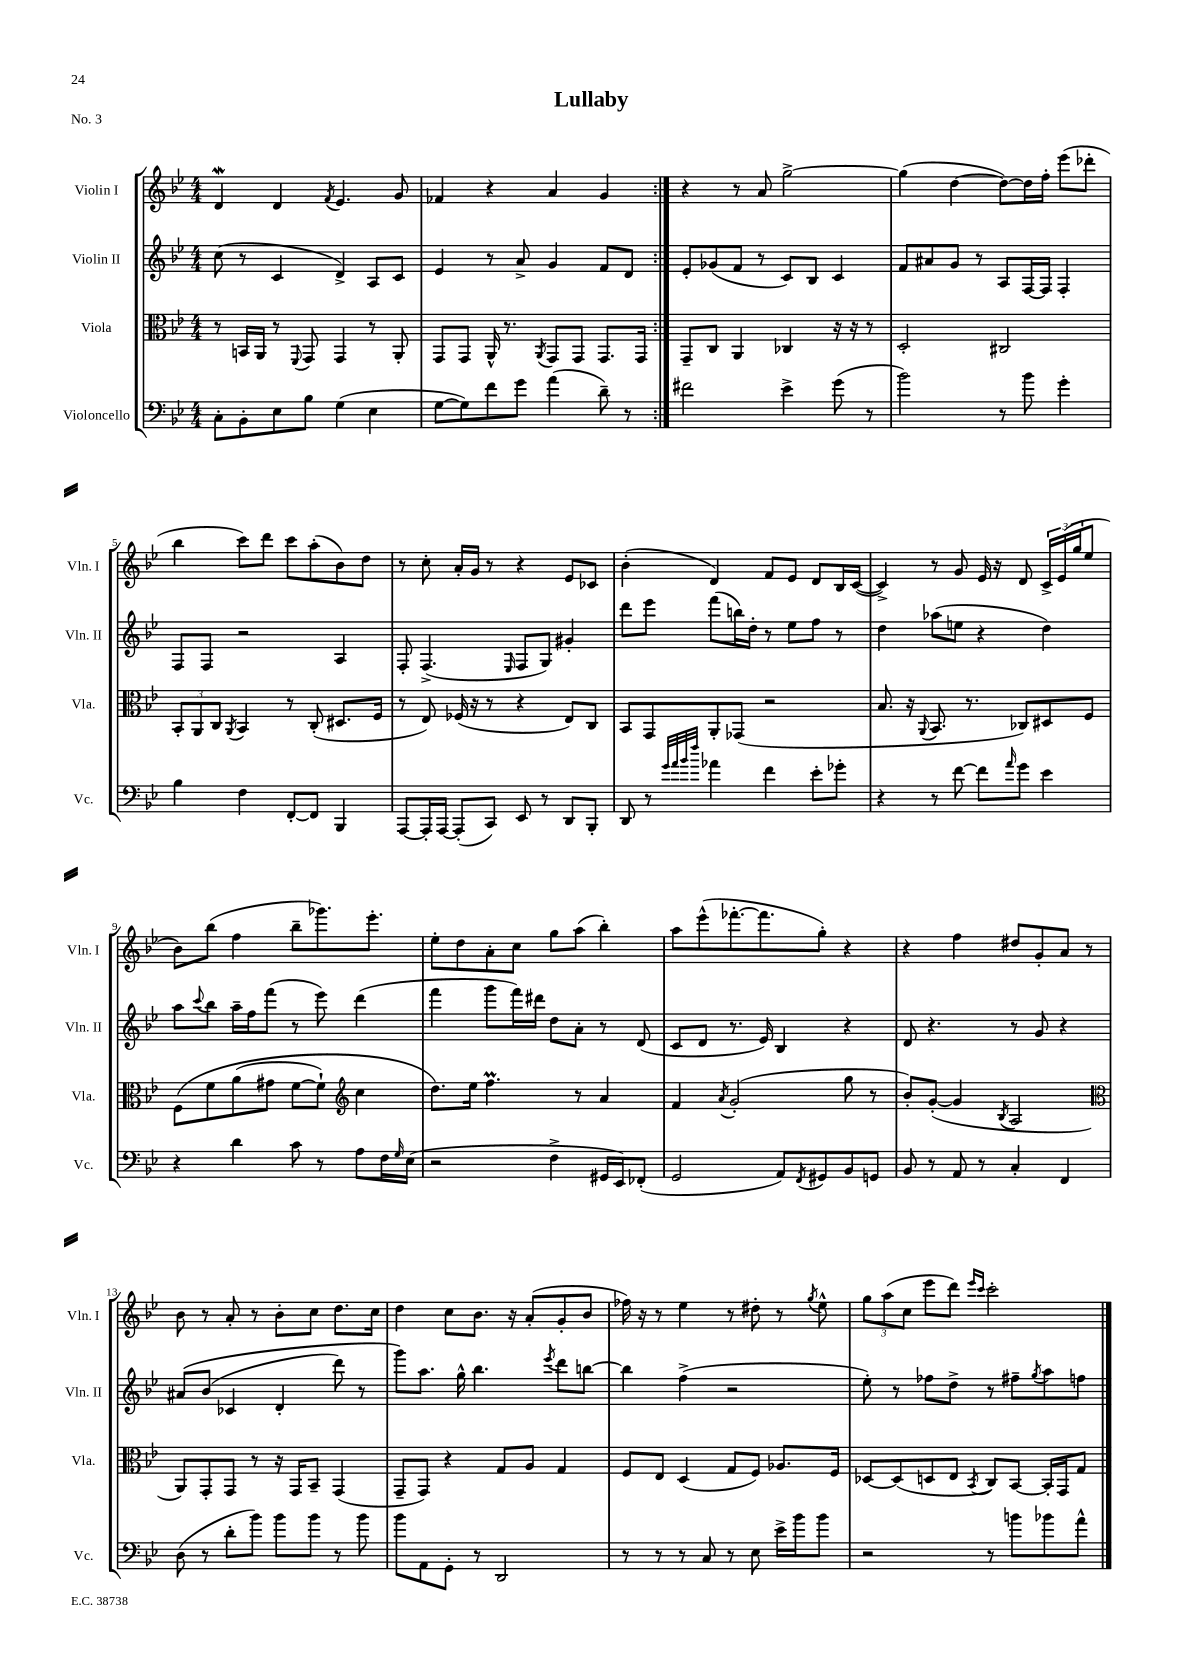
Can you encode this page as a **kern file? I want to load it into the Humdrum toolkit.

**kern	**kern	**kern	**kern
*staff4	*staff3	*staff2	*staff1
*clefF4	*clefC3	*clefG2	*clefG2
*k[b-e-]	*k[b-e-]	*k[b-e-]	*k[b-e-]
*M4/4	*M4/4	*M4/4	*M4/4
8C'	8r	(8cc	4d
8BB-'	16BB	8r	.
.	16AA	.	.
8E-	8r	4c	4d
.	8qqFF	.	.
8B-	8GG	.	.
.	.	.	8qf
(4G	4GG	4d^)	4.e-
4E-	8r	8A	.
.	8AA'	8c	8g
=	=	=	=
[8G	8GG	4e-	4f-
8G])	8GG	.	.
8f	16AA^^	8r	4r
.	8.r	.	.
8g	.	8a^	.
.	8qAA	.	.
(4a	8GG	4g	4a
.	8GG	.	.
8d~)	8.GG	8f	4g
8r	.	8d	.
.	16GG	.	.
=:|!	=:|!	=:|!	=:|!
2f#	8GG~	8e-'	4r
.	8C	(8g-	.
.	4AA	8f	8r
.	.	8r	8a
4e-^	4C-	8c)	[2gg^
.	.	8B-	.
(8g	16r	4c	.
.	16r	.	.
8r	8r	.	.
=	=	=	=
2b-)	2D'	8f	(4gg]
.	.	8a#	.
.	.	8g	[4dd
.	.	8r	.
8r	2C#	8A	8dd_)
8b-	.	[16F	16dd]
.	.	16F]	16ff'
4g'	.	4F'	(8eee-
.	.	.	8ddd-'
=	=	=	=
4B-	12BB-'	8F	4bb-
.	12AA	.	.
.	.	8F	.
.	12C	.	.
.	8qAA	.	.
4F	4BB-	2r	8ccc)
.	.	.	8ddd
[8FF'	8r	.	8ccc
8FF]	(8C'	.	(8aa'
4BBB-	8.D#	4A	8b-)
.	.	.	8dd
.	16F	.	.
=	=	=	=
[8AAA	8r	8F'	8r
16AAA']	8E-)	(4.F^	8cc'
[16AAA	.	.	.
(8AAA']	(16F-	.	16a'
.	16r	.	16g
8CC)	8r	.	8r
.	.	16qqE-	.
8EE-	4r	8F	4r
8r	.	8G)	.
8DD	8E-)	4g#'	8e-
8BBB-'	8C	.	8c-
=	=	=	=
8DD	8BB-	8ddd	(4b-'
8r	8GG	8eee-	.
32qqg	.	.	.
32qqa	.	.	.
32qqb-	.	.	.
32qqff	.	.	.
4a-	8AA'	(8fff	4d)
.	(8GG-	16bb)	.
.	.	16dd'	.
4f	2r	8r	8f
.	.	8ee-	8e-
8e-'	.	8ff	8d
8g-'	.	8r	16B-
.	.	.	([16c
=	=	=	=
4r	8.B-	4dd	4c^])
.	16r	.	.
.	8qqAA	.	.
8r	8.BB-	(8aa-	8r
[8f	.	8ee	8g
.	8.r	.	.
8f]	.	4r	16e-
.	.	.	16r
16qqa	.	.	.
8g	8C-)	.	8d
4e-	8D#	4dd)	24c^
.	.	.	(24e-
.	.	.	24gg
.	8F	.	8ee-
=	=	=	=
4r	&(8F	8aa	8b-)
.	.	8qqccc	.
.	8f	8bb-	(8bb-
4d	(8a	16aa~	4ff
.	.	16ff	.
.	8g#	(8fff	.
8c	[8f	8r	8bb-~
8r	8f`])	8eee-)	8.ggg-)
*	*clefG2	*	*
8A	4cc	(4ddd	.
.	.	.	8.eee-'
16F	.	.	.
16qqG	.	.	.
(16E-	.	.	.
=	=	=	=
2r	8.dd&)	4fff	8ee-'
.	.	.	8dd
.	16ee-	.	.
.	4.ff	8ggg	8a'
.	.	16fff)	8cc
.	.	16ddd#	.
4F^	.	8dd	8gg
.	8r	8a'	(8aa
16GG#	4a	8r	4bb-')
16EE-)	.	.	.
(8FF-'	.	(8d	.
=	=	=	=
2GG	4f	8c	8aa
.	.	8d	(8eee-^^
.	8qa	.	.
.	(2g'	8.r	[8.fff-'
.	.	16e-)	8.fff-]
8AA)	.	4B-	.
8qFF	.	.	.
8GG#	.	.	8gg')
8BB-	8gg	4r	4r
8GG	8r	.	.
=	=	=	=
8BB-	8b-')	8d	4r
8r	([8g'	4.r	.
8AA	4g]	.	4ff
8r	.	.	.
.	8qB-	.	.
4C'	2A	8r	8dd#
.	.	8g	8g'
4FF	.	4r	8a
.	.	.	8r
=	=	=	=
*	*clefC3	*	*
(8D	8AA)	&(8a#	8b-
8r	8GG'	(8b-	8r
8d'	8GG	4c-	8a'
8b-)	8r	.	8r
8b-	16r	4d'	8b-'
.	16GG	.	.
8b-	8BB-~	.	8cc
8r	(4GG	8ddd)	8.dd
8b-	.	8r	.
.	.	.	16cc
=	=	=	=
8b-	8GG~	8ggg&)	4dd
8AA	8GG)	8.aa	.
8GG'	4r	.	8cc
.	.	16gg^^	.
8r	.	4.bb-	8.b-
2DD	8G	.	.
.	.	.	16r
.	8A	.	(8a'
.	.	8qeee-	.
.	4G	8ddd	8g'
.	.	[8bb	8b-
=	=	=	=
8r	8F	4bb]	16ff-)
.	.	.	16r
8r	8E-	.	8r
8r	(4D	(4ff^	4ee-
8C	.	.	.
8r	8G	2r	8r
8E-	8F)	.	8dd#'
16e-^	8.A-	.	8r
16b-	.	.	.
.	.	.	8qgg
8b-	.	.	8ee-^^
.	16F	.	.
=	=	=	=
2r	[8D-	8ee-')	12gg
.	.	.	(12aa
.	(8D-]	8r	.
.	.	.	12cc
.	8D	8ff-	8eee-
.	8E-	8dd^	8ddd)
.	.	.	16qqeee-
.	8qBB-	.	16qqccc
8r	8C)	8r	2ccc'
8b	[8BB-	8ff#~	.
.	.	8qgg	.
8b-	16BB-']	8aa	.
.	16GG	.	.
8a^^	8G	8ff	.
==	==	==	==
*-	*-	*-	*-
